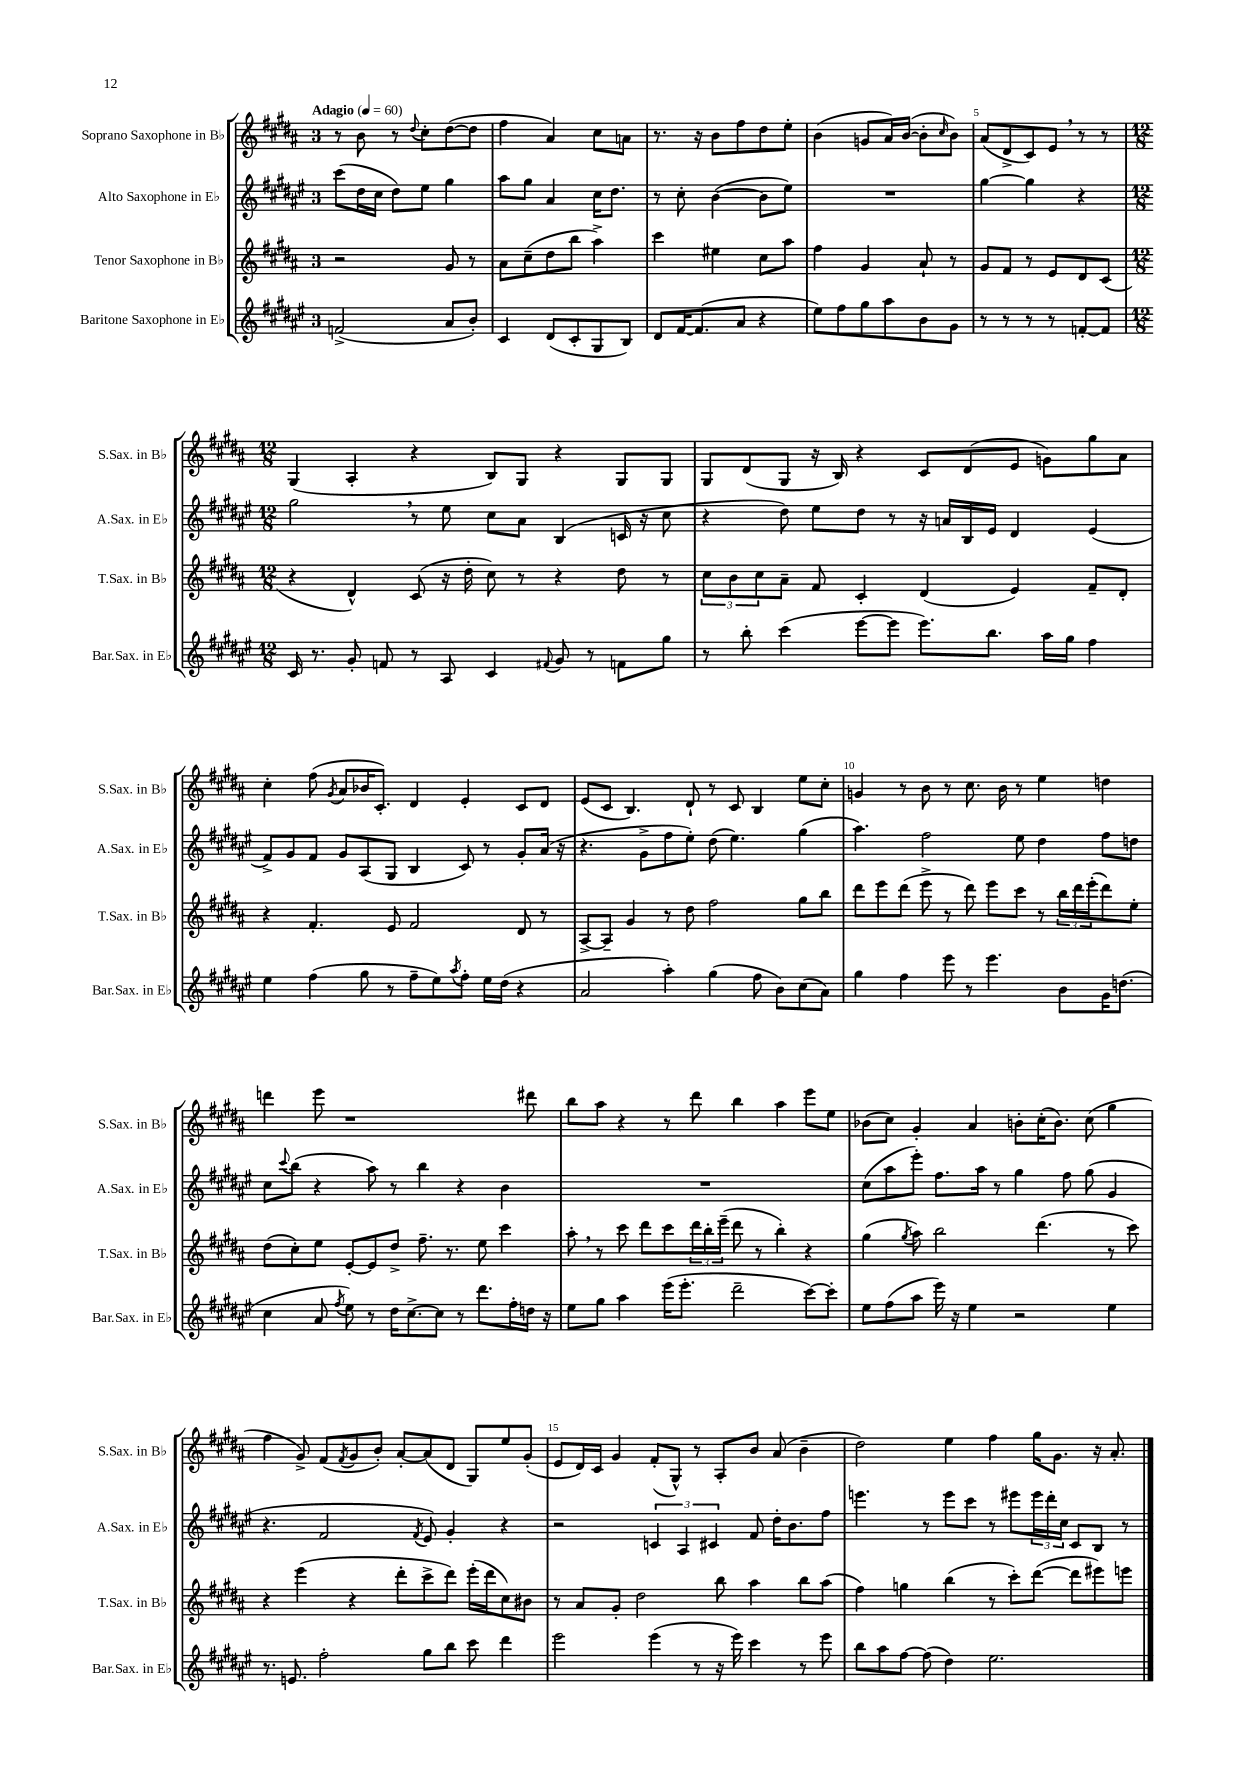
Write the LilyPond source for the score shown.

<<
\new StaffGroup <<
\new Staff = "s0" \with { instrumentName = "Soprano Saxophone in Bb" shortInstrumentName = "S.Sax. in Bb" } {
    \clef treble \key b \major \once \override Staff.TimeSignature.style = #'single-digit \time 3/4 \tempo "Adagio" 4 = 60
    r8 b'8 r8 \appoggiatura { dis''8 } cis''8-. dis''8~( dis''8 |
    fis''4 ais'4) cis''8 a'8 |
    r8. r16 b'8 fis''8 dis''8 e''8-. |
    b'4( g'8 ais'16) b'16~( b'8-. \grace { cis''16 } b'8) |
    ais'8( dis'8-> cis'8) e'8 \breathe r8 r8 |
    \numericTimeSignature \time 12/8 gis4( ais4-. r4 b8) gis8 r4 gis8 gis8 |
    gis8 dis'8( gis8 r16 b16) r4 cis'8 dis'8( e'8 g'8) gis''8 ais'8 |
    cis''4-. fis''8( \acciaccatura { gis'8 } ais'8 bes'16 cis'8.-.) dis'4 e'4-. cis'8 dis'8 |
    e'8( cis'8 b4.) dis'8-! r8 cis'8 b4 e''8 cis''8-. |
    g'4 r8 b'8 r8 cis''8. b'16 r8 e''4 d''4 |
    d'''4 e'''8 r1 dis'''8 |
    b''8 ais''8 r4 r8 dis'''8 b''4 ais''4 e'''8 e''8 |
    bes'8( cis''8) gis'4-. ais'4 b'8-. cis''16-.( b'8.) cis''8( gis''4 |
    fis''4 gis'8->) fis'8( \acciaccatura { fis'8 } gis'8 b'8-.) ais'8~-. ais'8( dis'8 gis8) e''8 gis'8-.( |
    e'8 dis'16) cis'16 gis'4 fis'8-.( gis8-^) r8 ais8-. b'8 ais'8( b'4-- |
    dis''2) e''4 fis''4 gis''16 gis'8. r16 ais'8.-. \bar "|." |
}
\new Staff = "s1" \with { instrumentName = "Alto Saxophone in Eb" shortInstrumentName = "A.Sax. in Eb" } {
    \clef treble \key fis \major \once \override Staff.TimeSignature.style = #'single-digit \time 3/4
    cis'''8( dis''16 cis''16 dis''8) eis''8 gis''4 |
    ais''8 gis''8 ais'4 cis''16 dis''8. |
    r8 cis''8-. b'4~( b'8 eis''8) |
    R2. |
    gis''4~ gis''4 r4 |
    \numericTimeSignature \time 12/8 gis''2 \breathe r8 eis''8 cis''8 ais'8 b4( c'16 r16 cis''8 |
    r4 dis''8) eis''8 dis''8 r8 r16 a'16 b16 eis'16 dis'4 eis'4( |
    fis'8->) gis'8 fis'8 gis'8 ais8( gis8 b4 cis'8) r8 gis'8-. ais'16( r16 |
    r4. gis'8-> fis''8 eis''8-.) dis''8( eis''4.) gis''4( |
    ais''4.) fis''2 eis''8 dis''4 fis''8 d''8 |
    cis''8 \appoggiatura { cis'''8 } b''8( r4 ais''8) r8 b''4 r4 b'4 |
    R1. |
    cis''8( ais''8 eis'''8-.) fis''8. ais''16 r8 gis''4 fis''8 gis''8( gis'4 |
    r4. fis'2 \acciaccatura { fis'8 } eis'8) gis'4-. r4 |
    r2 \tuplet 3/2 { c'4 ais4 cis'4 } fis'8 dis''16-. b'8. fis''8 |
    e'''4. r8 e'''8 cis'''8 r8 eis'''8 \tuplet 3/2 { eis'''16 dis'''16-. cis''16 } cis'8 b8 r8 \bar "|." |
}
\new Staff = "s2" \with { instrumentName = "Tenor Saxophone in Bb" shortInstrumentName = "T.Sax. in Bb" } {
    \clef treble \key b \major \once \override Staff.TimeSignature.style = #'single-digit \time 3/4
    r2 gis'8 r8 |
    ais'8 cis''8--( dis''8 b''8 ais''4->) |
    cis'''4 eis''4 cis''8 ais''8 |
    fis''4 gis'4 ais'8-! r8 |
    gis'8 fis'8 r8 e'8 dis'8 cis'8( |
    \numericTimeSignature \time 12/8 r4 dis'4-^) cis'8( r16 dis''16-. cis''8) r8 r4 dis''8 r8 |
    \tuplet 3/2 { cis''8 b'8 cis''8 } ais'8-- fis'8 cis'4-. dis'4( e'4) fis'8-- dis'8-. |
    r4 fis'4.-. e'8 fis'2 dis'8 r8 |
    ais8~-> ais8-- gis'4 r8 dis''8 fis''2 gis''8 b''8 |
    dis'''8 e'''8 dis'''8( e'''8-> r8 dis'''8) e'''8 cis'''8 r8 \tuplet 3/2 { b''16 dis'''16 e'''16-.( } dis'''8) e''8-. |
    dis''8( cis''8-.) e''8 e'8~-. e'8 dis''8-> fis''8.-- r8. e''8 cis'''4 |
    ais''8-. \breathe r8 cis'''8 dis'''8 cis'''8 \tuplet 3/2 { dis'''16 b''16-. e'''16--( } dis'''8 r8 b''4-.) r4 |
    gis''4( \acciaccatura { gis''8 } ais''8) b''2 dis'''4.( r8 cis'''8) |
    r4 e'''4( r4 dis'''8-. cis'''8-> dis'''8) e'''16-.( dis'''16 cis''8) bis'8 |
    r8 ais'8 gis'8-. dis''2 b''8 ais''4 b''8 ais''8( |
    fis''4) g''4 b''4( r8 cis'''8-.) dis'''8~( dis'''8 eis'''8) e'''8 \bar "|." |
}
\new Staff = "s3" \with { instrumentName = "Baritone Saxophone in Eb" shortInstrumentName = "Bar.Sax. in Eb" } {
    \clef treble \key fis \major \once \override Staff.TimeSignature.style = #'single-digit \time 3/4
    f'2->( ais'8 b'8-.) |
    cis'4 dis'8( cis'8-. gis8 b8) |
    dis'8 fis'16~ fis'8.( ais'8 r4 |
    eis''8) fis''8 gis''8 ais''8 b'8 gis'8 |
    r8 r8 r8 r8 f'8~-. f'8 |
    \numericTimeSignature \time 12/8 cis'16 r8. gis'8-. f'8 r8 ais8 cis'4 \appoggiatura { fis'8 } gis'8 r8 f'8 gis''8 |
    r8 b''8-. cis'''4( eis'''8~ eis'''8 eis'''8.) b''8. ais''16 gis''16 fis''4 |
    eis''4 fis''4( gis''8 r8 fis''8-- eis''8) \acciaccatura { ais''8 } fis''8-. eis''16 dis''16( r4 |
    ais'2 ais''4-.) gis''4( fis''8 b'8) cis''8( ais'8) |
    gis''4 fis''4 eis'''8 r8 eis'''4. b'8 gis'16 d''8.( |
    cis''4 ais'8 \acciaccatura { fis''8 } eis''8) r8 dis''16 cis''8.~-> cis''8 r8 dis'''8. fis''16-. d''16 r16 |
    eis''8 gis''8 ais''4 eis'''16( eis'''8.-. dis'''2-- cis'''8~) cis'''8-. |
    eis''8 fis''8( ais''8 eis'''16) r16 eis''4 r2 eis''4 |
    r8. e'8. fis''2-. gis''8 b''8 cis'''8 dis'''4 |
    eis'''2 eis'''4( r8 r16 eis'''16) cis'''4 r8 eis'''8 |
    b''8 ais''8 fis''8~ fis''8( dis''4) eis''2. \bar "|." |
}
>>
>>
\layout { \context { \Score \override BarNumber.break-visibility = ##(#f #t #t) barNumberVisibility = #(every-nth-bar-number-visible 5) } }
